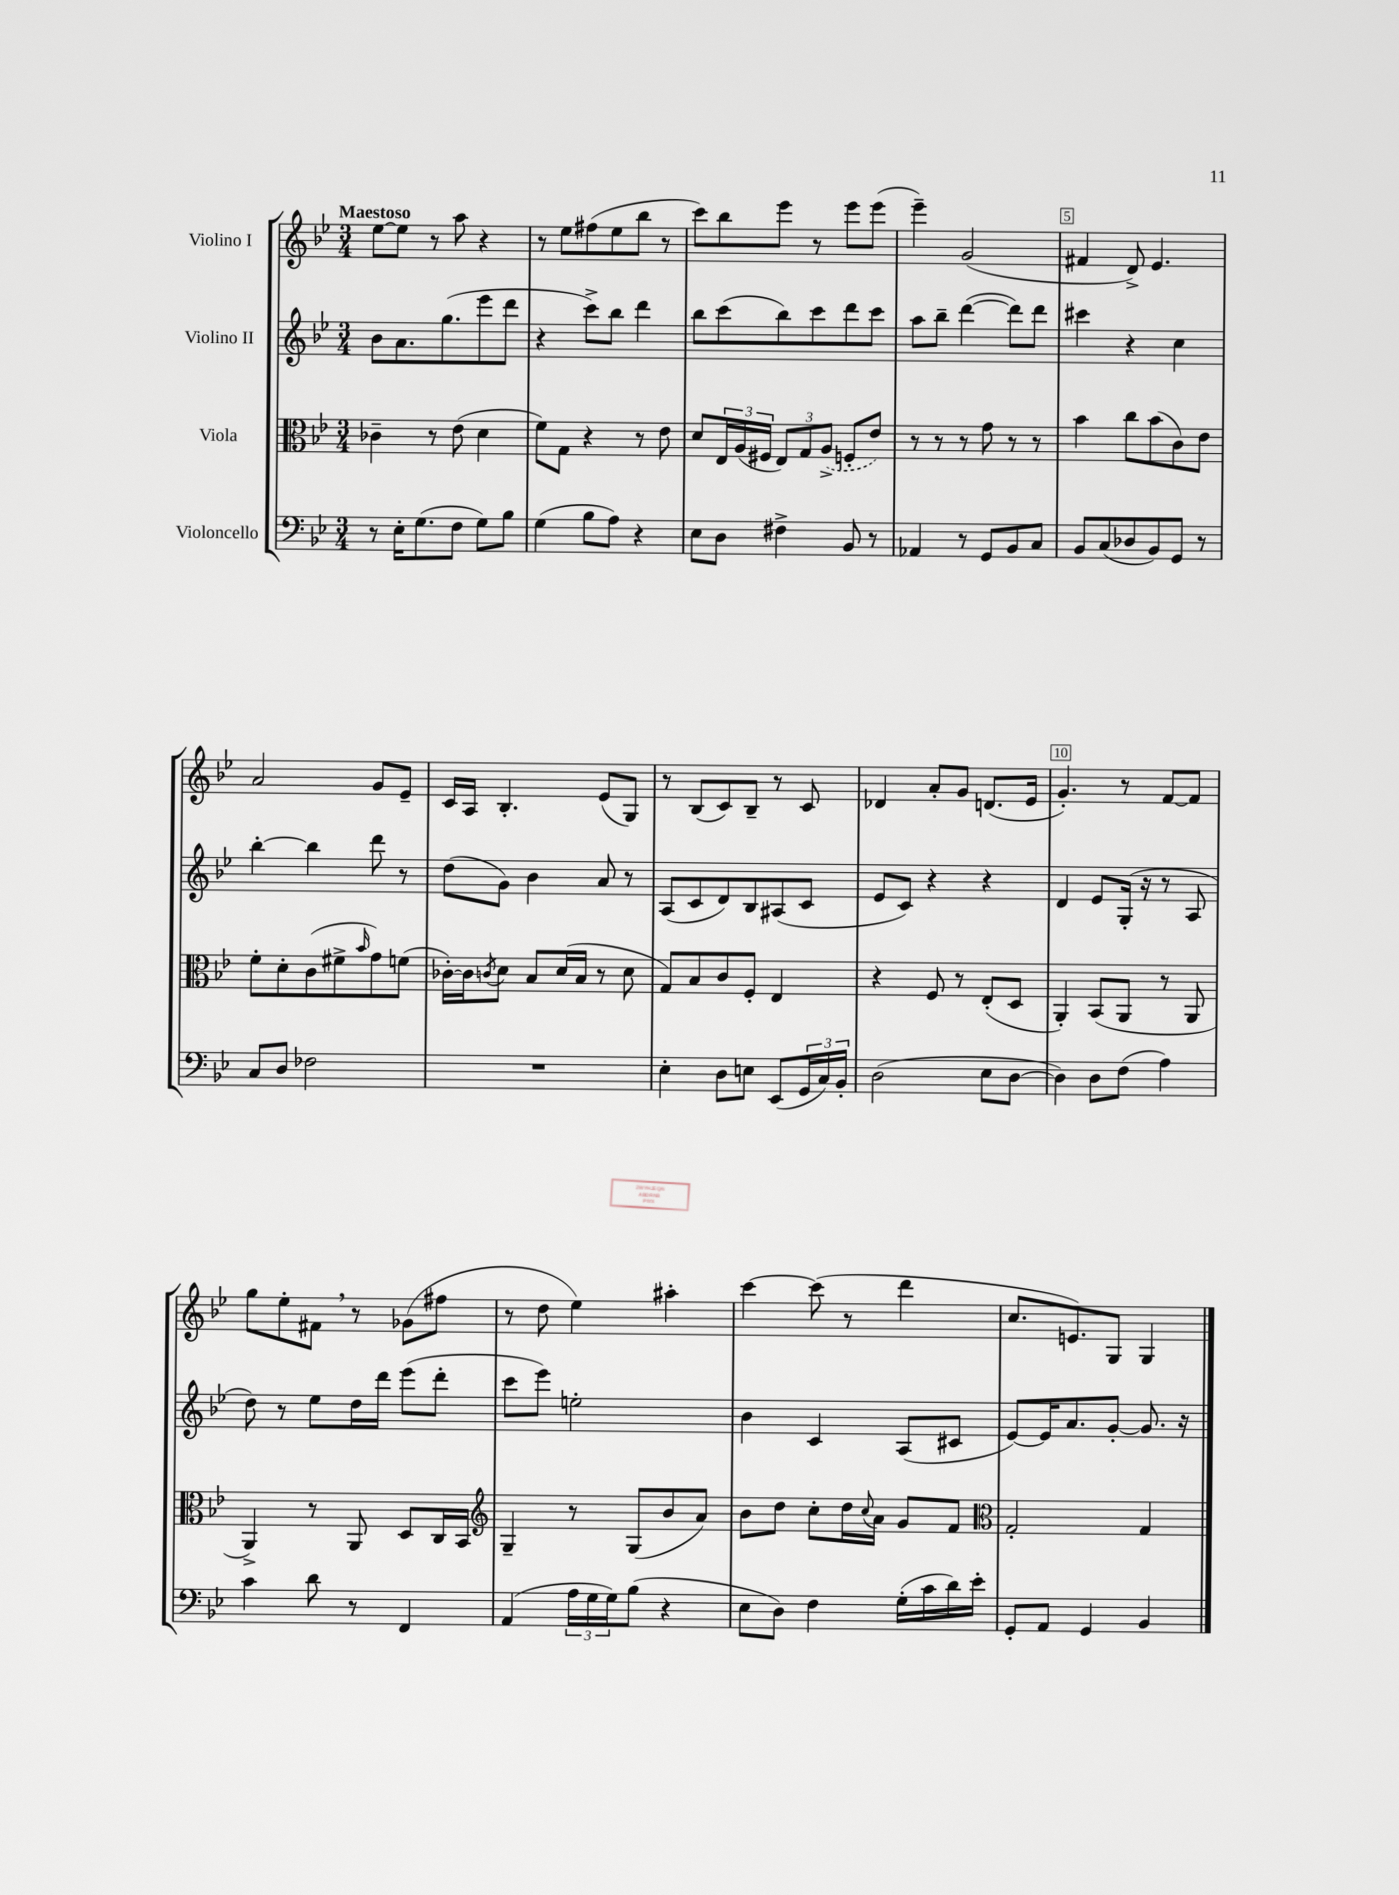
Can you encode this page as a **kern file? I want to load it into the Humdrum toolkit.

**kern	**kern	**kern	**kern
*staff4	*staff3	*staff2	*staff1
*clefF4	*clefC3	*clefG2	*clefG2
*k[b-e-]	*k[b-e-]	*k[b-e-]	*k[b-e-]
*M3/4	*M3/4	*M3/4	*M3/4
8r	4c-~	8b-	[8ee-
16E-'	.	8.a	8ee-]
(8.G	.	.	.
.	8r	.	8r
.	.	(8.gg	.
8F	(8e-	.	8aa
8G)	4d	8eee-	4r
8B-	.	8ddd	.
=	=	=	=
(4G	8f)	4r	8r
.	8G	.	8ee-
8B-	4r	8ccc^)	(8ff#
8A)	.	8bb-	8ee-
4r	8r	4ddd	8bb-
.	8e-	.	8r
=	=	=	=
8E-	8d	8bb-	8ccc)
8D	24E-	(8ccc	8bb-
.	(24A	.	.
.	24F#	.	.
4F#^	12E-)	8bb-)	8eee-
.	12G	.	.
.	.	8ccc	8r
.	(12A^	.	.
8BB-	8F'	8ddd	8eee-
8r	8e-)	8ccc	(8eee-
=	=	=	=
4AA-	8r	8aa	4eee-~)
.	8r	8bb-~	.
8r	8r	([4ddd	(2g
8GG	8g	.	.
8BB-	8r	8ddd])	.
8C	8r	8ddd	.
=	=	=	=
8BB-	4b-	4ccc#	4f#
(8C	.	.	.
8D-	8cc	4r	8d^)
8BB-)	(8b-	.	4.e-
8GG	8c)	4cc	.
8r	8e-	.	.
=	=	=	=
8C	8f'	[4bb-'	2a
8D	8d'	.	.
2F-	(8c	4bb-]	.
.	8f#^	.	.
.	16qqb-	.	.
.	8g)	8ddd	8g
.	(8f	8r	8e-~
=	=	=	=
2.r	[16c-')	(8dd	16c
.	16c-]	.	16A
.	8qc	.	.
.	8d	8g)	4.B-'
.	8B-	4b-	.
.	(16d	.	.
.	16B-	.	.
.	8r	8a	(8e-
.	8d	8r	8G)
=	=	=	=
4E-'	8G)	(8A	8r
.	8B-	8c	(8B-
8D	8c	8d)	8c)
8E	8F'	8B-	8B-~
(8EE-	4E-	(8A#	8r
24GG	.	8c	8c
24C)	.	.	.
24BB-'	.	.	.
=	=	=	=
(2D	4r	8e-	4d-
.	.	8c)	.
.	8F	4r	8a'
.	8r	.	8g
8E-	(8E-'	4r	(8.d
[8D	8D	.	.
.	.	.	16e-
=	=	=	=
4D])	4AA')	4d	4.g')
8D	(8BB-	8e-	.
(8F	8AA	(16G'	8r
.	.	16r	.
4A)	8r	8r	[8f
.	8AA	8A	8f]
=	=	=	=
4c	4AA^)	8dd)	8gg
.	.	8r	8ee-'
8d	8r	8ee-	8f#
8r	8AA	16dd	8r
.	.	16ddd	.
4FF	8D	(8eee-	(8g-
.	16C	8ddd'	8ff#
.	16BB-	.	.
=	=	=	=
*	*clefG2	*	*
(4AA	4G~	8ccc	8r
.	.	8eee-)	8dd
24A	8r	2ee'	4ee-)
24G	.	.	.
24G)	.	.	.
(8B-	(8G	.	.
4r	8b-	.	4aa#'
.	8a)	.	.
=	=	=	=
8E-	8b-	4b-	[4ccc
8D)	8dd	.	.
4F	8cc'	4c	(8ccc]
.	16dd	.	8r
.	8qqcc	.	.
.	16a	.	.
(16G'	8g	(8A	4ddd
16c	.	.	.
16d)	8f	8c#	.
16e-'	.	.	.
=	=	=	=
*	*clefC3	*	*
8GG'	2G'	[8e-)	8.cc
8AA	.	16e-]	.
.	.	8.a	8.e)
4GG	.	.	.
.	.	[8g'	8G
4BB-	4G	8.g]	4G
.	.	16r	.
==	==	==	==
*-	*-	*-	*-
